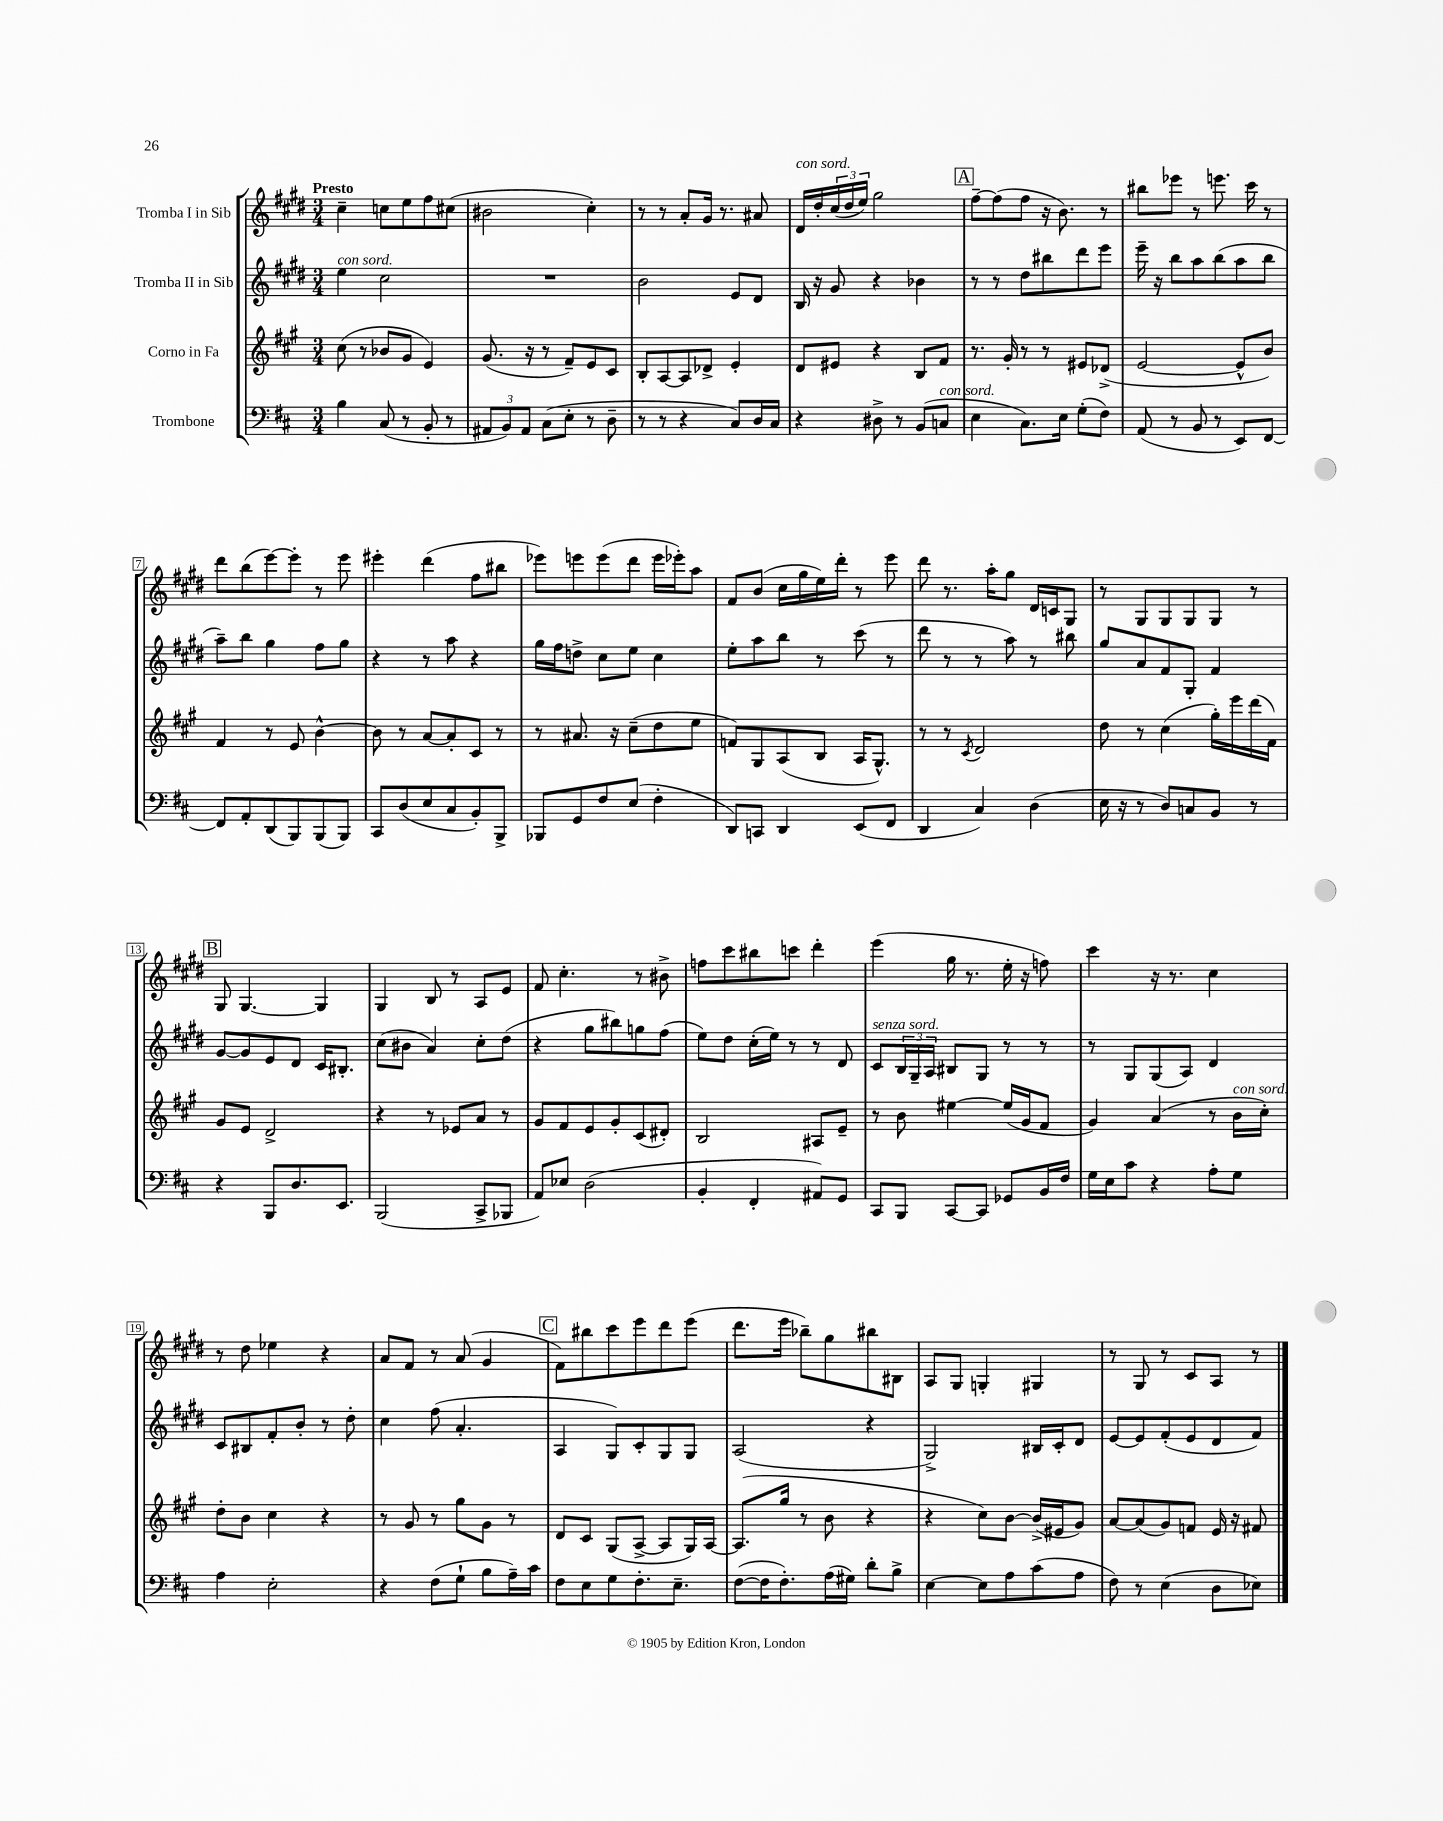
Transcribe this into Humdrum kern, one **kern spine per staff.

**kern	**kern	**kern	**kern
*staff4	*staff3	*staff2	*staff1
*clefF4	*clefG2	*clefG2	*clefG2
*k[f#c#]	*k[f#c#g#]	*k[f#c#g#d#]	*k[f#c#g#d#]
*M3/4	*M3/4	*M3/4	*M3/4
4B	(8cc#	4ee	4cc#~
.	8r	.	.
(8C#	8b-	2cc#	8cc
8r	8g#	.	8ee
8BB'	4e)	.	8ff#
8r	.	.	(8cc#
=	=	=	=
12AA#	(8.g#	2.r	2b#
12BB)	.	.	.
12AA#	.	.	.
.	16r	.	.
(8C#	8r	.	.
8E'	8f#~)	.	.
8r	8e	.	4cc#')
8D~	8c#	.	.
=	=	=	=
8r	8B'	2b	8r
8r	[8A	.	8r
4r	8A]	.	8a'
.	8d-^	.	16g#
.	.	.	8.r
8C#)	4e'	8e	.
16D	.	8d#	8a#
16C#	.	.	.
=	=	=	=
4r	8d	16B	16d#
.	.	16r	16dd#'
.	8e#	8g#	(24cc#
.	.	.	24dd#
.	.	.	24ee)
8D#^	4r	4r	2gg#
8r	.	.	.
(8BB	8B	4b-	.
8C	8f#	.	.
=	=	=	=
4E	8.r	8r	[8ff#~
.	.	8r	(8ff#]
.	16g#'	.	.
8.C#)	8r	8dd#	8ff#
.	8r	8bb#	16r
16E	.	.	8.b)
(8G'	8e#	8ddd#	.
8F#)	(8d-^	8eee	8r
=	=	=	=
(8AA	[2e	16eee~	8bb#
.	.	16r	.
8r	.	8bb	8eee-
8BB	.	8aa	8r
8r	.	(8bb	8.eee
8EE)	8e^^]	8aa	.
.	.	.	16ccc#
[8FF#	8b)	8bb	8r
=	=	=	=
8FF#]	4f#	8aa~)	8ddd#
8AA'	.	8bb	(8bb
(8DD	8r	4gg#	[8eee)
8BBB)	8e	.	8eee']
(8BBB	[4b^^	8ff#	8r
8BBB)	.	8gg#	8eee
=	=	=	=
8CC#	8b]	4r	4eee#'
(8D	8r	.	.
8E	[8a	8r	(4ddd#
8C#	8a']	8aa	.
8BB')	8c#	4r	8ff#
8BBB^	8r	.	8bb#
=	=	=	=
8BBB-	8r	16gg#	8eee-)
.	.	16ff#	.
8GG	8.a#	8dd^	8eee
8F#	.	8cc#	(8eee
.	16r	.	.
(8E	(8cc#~	8ee	8ddd#
4F#'	8dd	4cc#	16eee
.	.	.	16eee-')
.	8ee	.	8aa
=	=	=	=
8DD)	8f)	8ee'	8f#
8CC	8G#	8aa	(8b
4DD	(8A	8bb	16cc#
.	.	.	16gg#
.	8B	8r	16ee)
.	.	.	16ddd#'
(8EE	16A	(8ccc#	8r
.	8.G#^^)	.	.
8FF#	.	8r	8eee
=	=	=	=
4DD	8r	8ddd#	8ddd#
.	8r	8r	8.r
.	8qc#	.	.
4C#)	2d	8r	.
.	.	.	16aa'
.	.	8aa)	8gg#
(4D	.	8r	16d#
.	.	.	16c
.	.	8bb#	8G#
=	=	=	=
16E	8dd	8gg#	8r
16r	.	.	.
8r	8r	8a	8G#
8D)	(4cc#	8f#	8G#
8C	.	8G#'	8G#
8BB	16gg#')	4f#	8G#
.	16eee	.	.
8r	(16ddd	.	8r
.	16f#)	.	.
=	=	=	=
4r	8g#	[8g#	8G#
.	8e	8g#]	[4.G#
8BBB	2d^	8e	.
8.D	.	8d#	.
.	.	16c#	4G#]
8.EE	.	8.B#'	.
=	=	=	=
(2BBB	4r	(8cc#	4G#
.	.	8b#	.
.	8r	4a)	8B
.	8e-	.	8r
8CC#^	8a	8cc#'	8A
8BBB-	8r	(8dd#	8e
=	=	=	=
8AA)	8g#	4r	8f#
8E-	8f#	.	4.cc#'
(2D	8e	8gg#	.
.	8g#'	8bb#)	.
.	(8c#	8gg	8r
.	8d#')	(8ff#	8b#^
=	=	=	=
4BB'	2B	8ee)	8ff
.	.	8dd#	8ccc#
4FF#'	.	(16cc#'	8bb#
.	.	16ee)	.
.	.	8r	8ccc
8AA#)	8A#	8r	4ddd#'
8GG	8e~	8d#	.
=	=	=	=
8CC#	8r	8c#	(4eee
8BBB	8b	24B	.
.	.	24G#~	.
.	.	24A	.
[8CC#	[4ee#	8B#	16gg#
.	.	.	8.r
8CC#]	.	8G#	.
8GG-	(16ee#]	8r	16ee'
.	16g#	.	16r
16BB	8f#	8r	8ff)
16F#	.	.	.
=	=	=	=
16G	4g#)	8r	4ccc#
16E	.	.	.
8c#	.	8G#	.
4r	(4a	(8G#	16r
.	.	.	8.r
.	.	8A)	.
8A'	8r	4d#	4cc#
8G	16b	.	.
.	16cc#')	.	.
=	=	=	=
4A	8dd'	8c#	8r
.	8b	8B#	8dd#
2E'	4cc#	8f#'	4ee-
.	.	8b'	.
.	4r	8r	4r
.	.	8dd#'	.
=	=	=	=
4r	8r	4cc#	8a
.	8g#	.	8f#
(8F#	8r	(8ff#	8r
8G`	8gg#	4.a'	(8a
8B	8g#	.	4g#
16A~)	8r	.	.
16c#	.	.	.
=	=	=	=
8F#	8d	4A	8f#)
8E	8c#	.	8bb#
8G	(8G#	8G#)	8ccc#
8.F#'	[8A^	8c#'	8eee
.	8A]	8G#	8ddd#
8.E~	.	.	.
.	16G#)	8G#	(8eee
.	[16A	.	.
=	=	=	=
([8F#	(8.A]	(2A	8.ddd#
16F#]	.	.	.
8.F#')	16gg#	.	16eee
.	8r	.	8bb-~)
(16A	8b	.	8gg#
16G#)	.	.	.
8d'	4r	4r	8bb#
8B^	.	.	8B#
=	=	=	=
[4E	4r	2G#^)	8A
.	.	.	8G#
8E]	8cc#)	.	4G'
8A	[8b	.	.
(8c#	(16b^]	16B#	4G#
.	16e#	16c#'	.
8A	8g#)	8d#	.
=	=	=	=
8F#)	[8a	[8e	8r
8r	(8a]	8e]	8G#
(4E	8g#)	(8f#'	8r
.	8f	8e	8c#
8D	16e	8d#	8A
.	16r	.	.
8E-)	8f#	8f#)	8r
==	==	==	==
*-	*-	*-	*-
